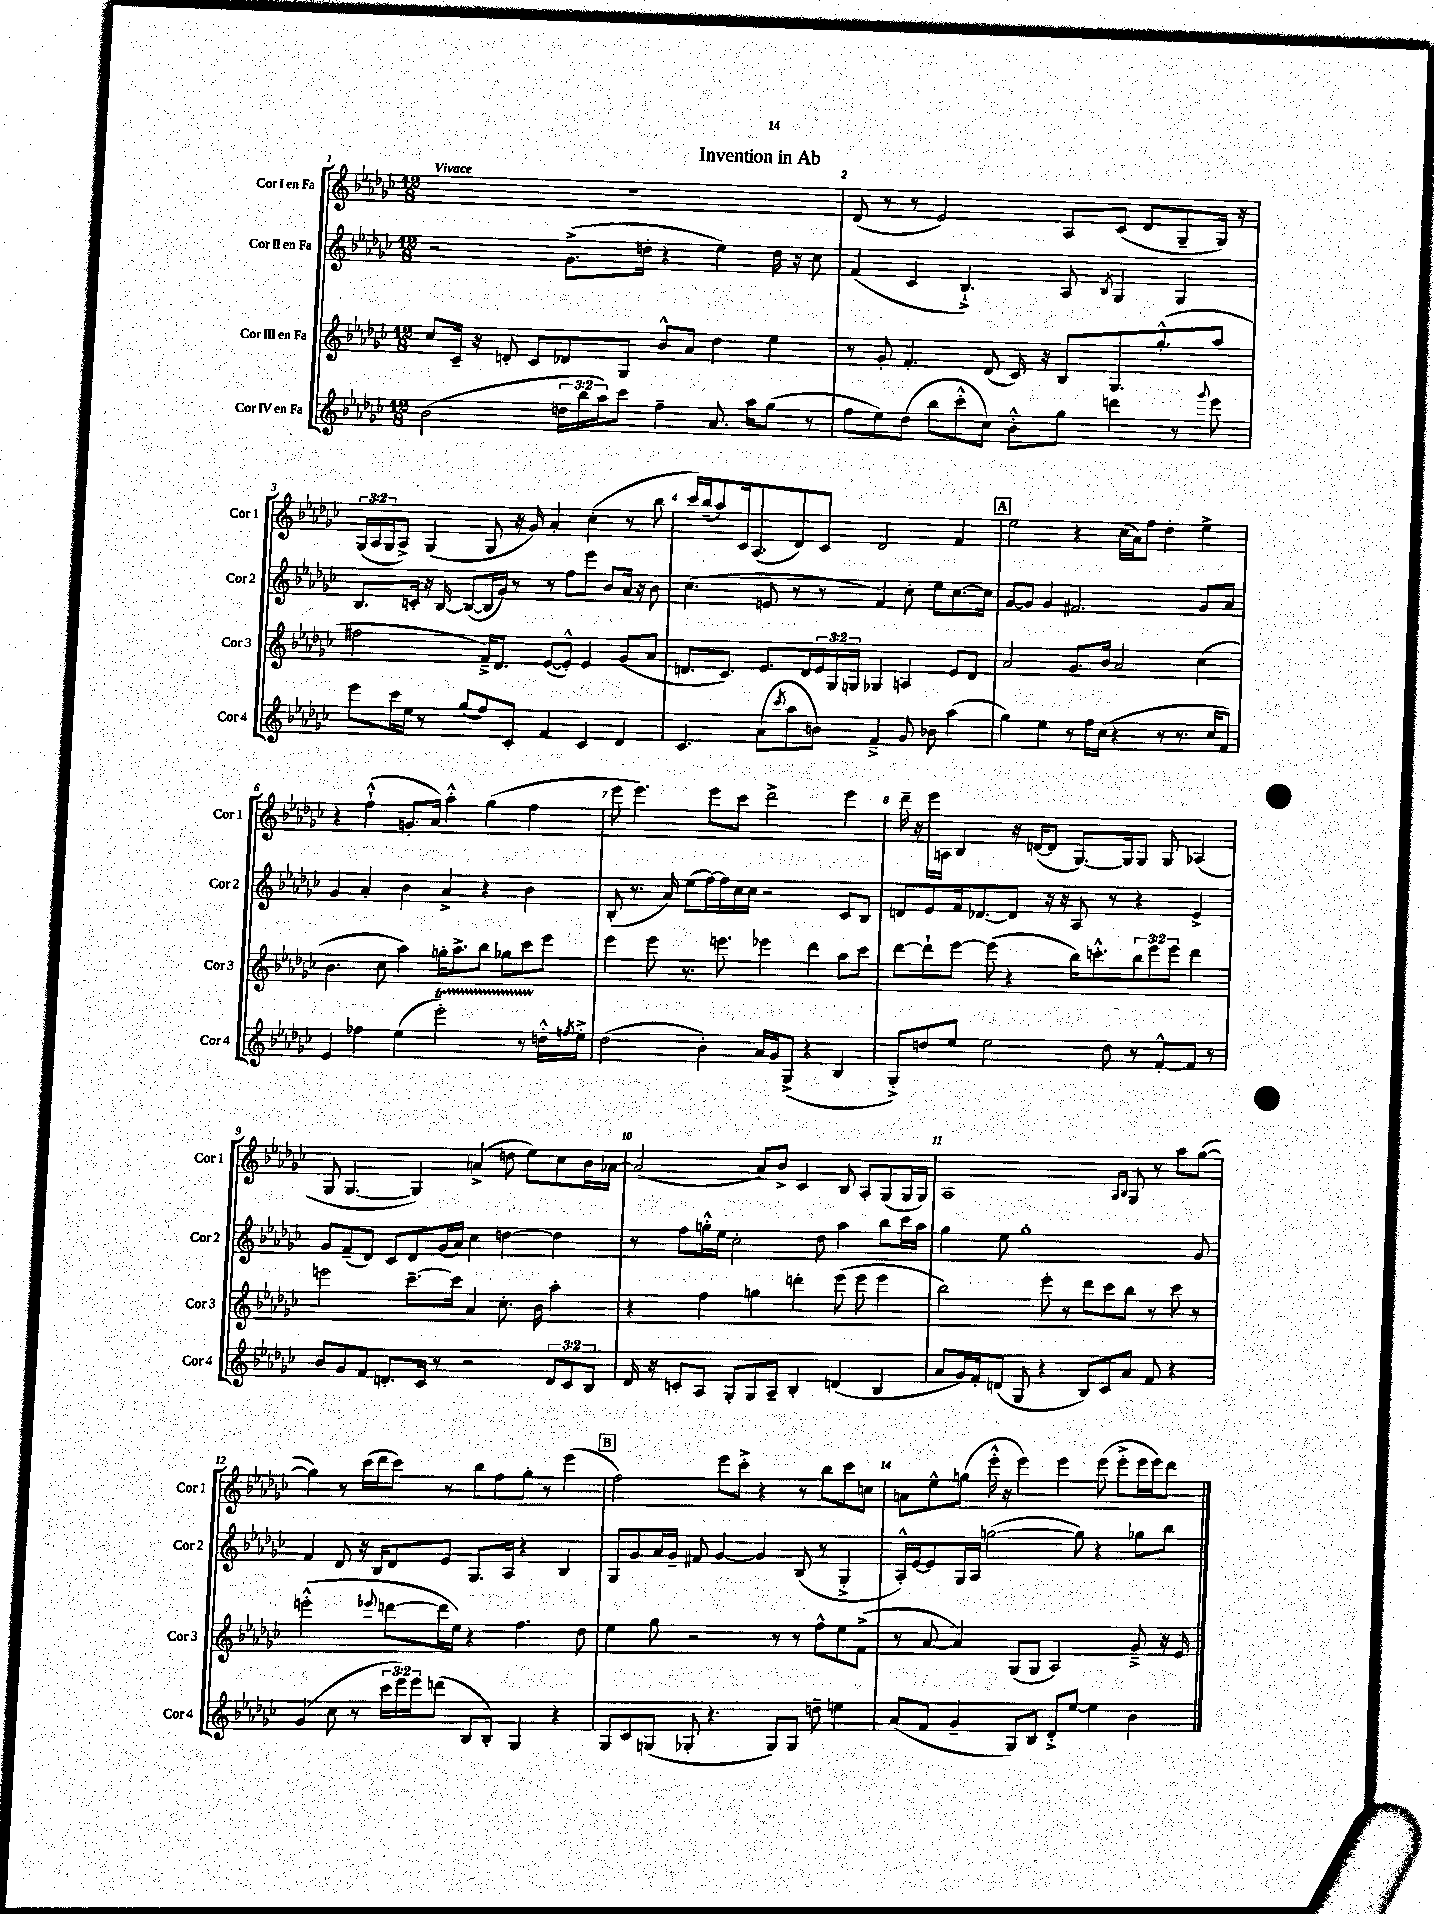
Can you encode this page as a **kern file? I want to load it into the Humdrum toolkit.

**kern	**kern	**kern	**kern
*staff4	*staff3	*staff2	*staff1
*clefG2	*clefG2	*clefG2	*clefG2
*k[b-e-a-d-g-c-]	*k[b-e-a-d-g-c-]	*k[b-e-a-d-g-c-]	*k[b-e-a-d-g-c-]
*M12/8	*M12/8	*M12/8	*M12/8
(2b-	8cc-	2r	1.r
.	16c-~	.	.
.	16r	.	.
.	8d'	.	.
.	8c-	.	.
24dd	8d-	(8.g-^	.
24bb-	.	.	.
24aa-)	.	.	.
8ccc-	8G-	.	.
.	.	16dd'	.
4ff~	8b-^^	4r	.
.	8a-	.	.
8.a-	4dd-	4ee-)	.
16aa-	.	.	.
(8gg-	4ee-	16dd	.
.	.	16r	.
8r	.	8cc-	.
=	=	=	=
8ff	8r	(4f	(8d-
8ee-)	8g-'	.	8r
(8dd-	4.f'	4c-	8r
8bb-	.	.	2e-)
8ccc-'^^	.	4.B-`^)	.
8cc-)	(8d-	.	.
8b-'^^	16c-)	.	.
.	16r	.	.
8gg-	8B-	8A-	8A-
.	.	8qB-	.
4ddd	8.G-	4G-	(8c-
.	.	.	8d-
.	(8.gg-'^^	.	.
8r	.	4G-	8G-~
8qqggg-	.	.	.
8eee-	8aa-	.	16G-)
.	.	.	16r
=	=	=	=
8eee-	2ff#	8.B-	(24G-
.	.	.	24A-
.	.	.	24G-
16ccc-	.	.	8A-^)
16ee-	.	16c'	.
8r	.	16r	(4G-
.	.	[16B-	.
(8gg-	.	(8B-_	.
8ff)	16f~^)	16B-]	8G-
.	8.d-	16g-)	.
8c-'	.	8r	16r
.	.	.	16g-)
4f	([8e-	8r	4a-'
.	8e-'^^])	8ff	.
4c-	4e-	8eee-	(4cc-'
.	.	8b-	.
4d-	(8g-	16a-	8r
.	.	16r	.
.	8a-	8b-	8bb-
=	=	=	=
4.c-	8.d	(4.cc-	16ccc-)
.	.	.	(16bb-~
.	.	.	8aa-)
.	8.c-)	.	.
.	.	.	16c-
.	.	.	(8.A-
(8a-	8.e-	8e	.
8qccc-	.	.	.
8aa-	.	8r	8d-)
.	16d	.	.
8b)	24e-	8r	8c-
.	24G-	.	.
.	24G	.	.
4f~^	4G-	4f)	2d-
8g-	4A	8cc-'	.
8b-	.	8ee-	.
(4aa-	8e-	[8.cc-	4f
.	8d	.	.
.	.	16cc-]	.
=	=	=	=
4gg-)	2a-	[8g-	2ee-
.	.	8g-]	.
4ee-	.	4g-	.
8r	8.g-	2.f#	4r
16ff	.	.	.
(16cc-	16b-	.	.
4r	2a-	.	(16cc-
.	.	.	16a-)
.	.	.	8ff
8r	.	.	4dd-'
8.r	.	.	.
.	(4cc-	8g-	4ee-^
16cc-	.	.	.
8f)	.	8a-	.
=	=	=	=
4e-	4.b-	4g-	4r
4ff-	.	4a-'	(4ff`^^
.	8cc-	.	.
(4ee-	4aa-)	4b-	8.g'
.	.	.	16a-)
2eee-')	16gg'	4a-^	4aa-'^^
.	8.aa-^	.	.
.	8bb-	4r	(4gg-
.	8gg-	.	.
8r	8ccc-	4b-	4ff
16dd'^^	8eee-	.	.
8qff	.	.	.
16ee-'^	.	.	.
=	=	=	=
(2dd-	4eee-	(8B-'	8eee-
.	.	8.r	4.eee-)
.	8eee-	.	.
.	.	16a-)	.
.	8.r	(8ee-	.
4b-')	.	[16ff)	8eee-
.	8.eee	16ff]	.
.	.	16cc-	8ccc-
.	.	16cc-	.
16a-	4eee-	2r	2ddd-^
16g-	.	.	.
(8G-^	.	.	.
4r	4ddd-	.	.
4B-	8aa-	8c-	4eee-
.	8ccc-	8B-	.
=	=	=	=
8G-'^)	[8ddd-	8d	16ddd-~
.	.	.	16r
8dd	8ddd-`]	8e-	16eee-
.	.	.	16A
8ee-	[8eee-	16f	4B-
.	.	[8.d-	.
2ee-	(8eee-]	.	.
.	4r	8d-]	16r
.	.	.	([16d
.	.	16r	8d]
.	.	16r	.
.	16bb-)	8A-	[8.G-)
.	8.ccc'^^	.	.
8dd	.	8r	.
.	.	.	16G-]
8r	12bb-	4r	8G-
.	12eee-	.	.
[8f'^^	.	.	8G-
.	12eee-	.	.
8f]	4ddd-	4e-^	(4A-
8r	.	.	.
=	=	=	=
8b-	2eee	8g-	8G-
8g-	.	(8f~	[4.G-
8f	.	8d-)	.
8.d'	.	8c-	.
.	[8.ccc-~	8d-	4G-])
16c-	.	.	.
8r	.	(16g-	.
.	16ccc-]	16a-)	.
2r	4a-	4cc-	(4a^
.	8.cc-'	[4dd	8dd
.	.	.	8ee-)
.	16b-	.	.
12d	4aa-'	4dd]	8cc-
12c-	.	.	.
.	.	.	16b-
12B-	.	.	.
.	.	.	[16a-
=	=	=	=
16d-	4r	8r	(2a-]
16r	.	.	.
8c'	.	8ff	.
8A-	4ff	16gg'^^	.
.	.	16ee-	.
8G-'	.	2cc-'	.
8G-	4gg	.	8a-)
8A-~	.	.	8b-^
4B-'	4ddd'	.	4c-
.	.	8dd-	.
(4d	(8eee-	4aa-	8B-
.	8eee-	.	8A-'
4B-	4eee-	8bb-	(8G-
.	.	16ccc-	16G-
.	.	16aa-	16G-)
=	=	=	=
8a-	2bb-)	4gg-	1A-
16g-)	.	.	.
16f'	.	.	.
(8d	.	8ee-	.
8G-	.	1gg-'	.
4r	8eee-'	.	.
.	8r	.	.
8B-)	8ddd-	.	.
8c-	8ccc-	.	.
.	.	.	16qqA-
.	.	.	16qqB-
8a-	8bb-	.	8G-
8f	8r	.	8r
4r	8ccc-	.	8aa-
.	8r	8g-	([8gg-
=	=	=	=
(4g-	(2eee'^^	4f	4gg-])
8cc-	.	8d-	8r
8r	.	16r	(16ccc-
.	.	16B-	16ddd-
.	8qqeee-	.	.
24ccc-	[8ddd	8d-	8ccc-)
24eee-)	.	.	.
24eee-	.	.	.
(8ddd	16ddd]	8e-	8r
.	16ee-)	.	.
8B-	4r	8.G-	8bb-
8B-')	.	.	8ff
.	.	16A-	.
4G-	4.ff	4r	8gg-'
.	.	.	8r
4r	.	4B-	(4eee-
.	8dd-	.	.
=	=	=	=
8G-	4ee-	8G-	2ff)
8c-	.	8g-	.
(8G	8gg-	16a-	.
.	.	16g-~	.
8G-'	2r	8f#	.
4.r	.	[4g-	8eee-
.	.	.	8ccc-'^
.	.	4g-]	4r
8G-)	8r	.	.
8G-	8r	(8B-	8r
8dd~	8ff^^	8r	8bb-
4ee	8ee-	4G-'^	8ccc-
.	(8f^	.	8cc
=	=	=	=
(8a-	8r	16A-'^^)	8a
.	.	[16e-	.
8f	[8a-	8e-]	8ee-^^
4g-~	4a-])	16G-	(8gg
.	.	16A-	.
.	.	([2gg	16eee-'^^
.	.	.	16r
8G-)	(8G-	.	4eee-)
8B-	8G-	.	.
8d-'^	2A-)	.	4eee-
[8ee-	.	8gg])	.
4ee-]	.	4r	(8eee-
.	.	.	8eee-'^
4b-	8g-~^	8gg-	16eee-
.	.	.	16eee-)
.	16r	8bb-	8ddd-
.	16e-	.	.
==	==	==	==
*-	*-	*-	*-
